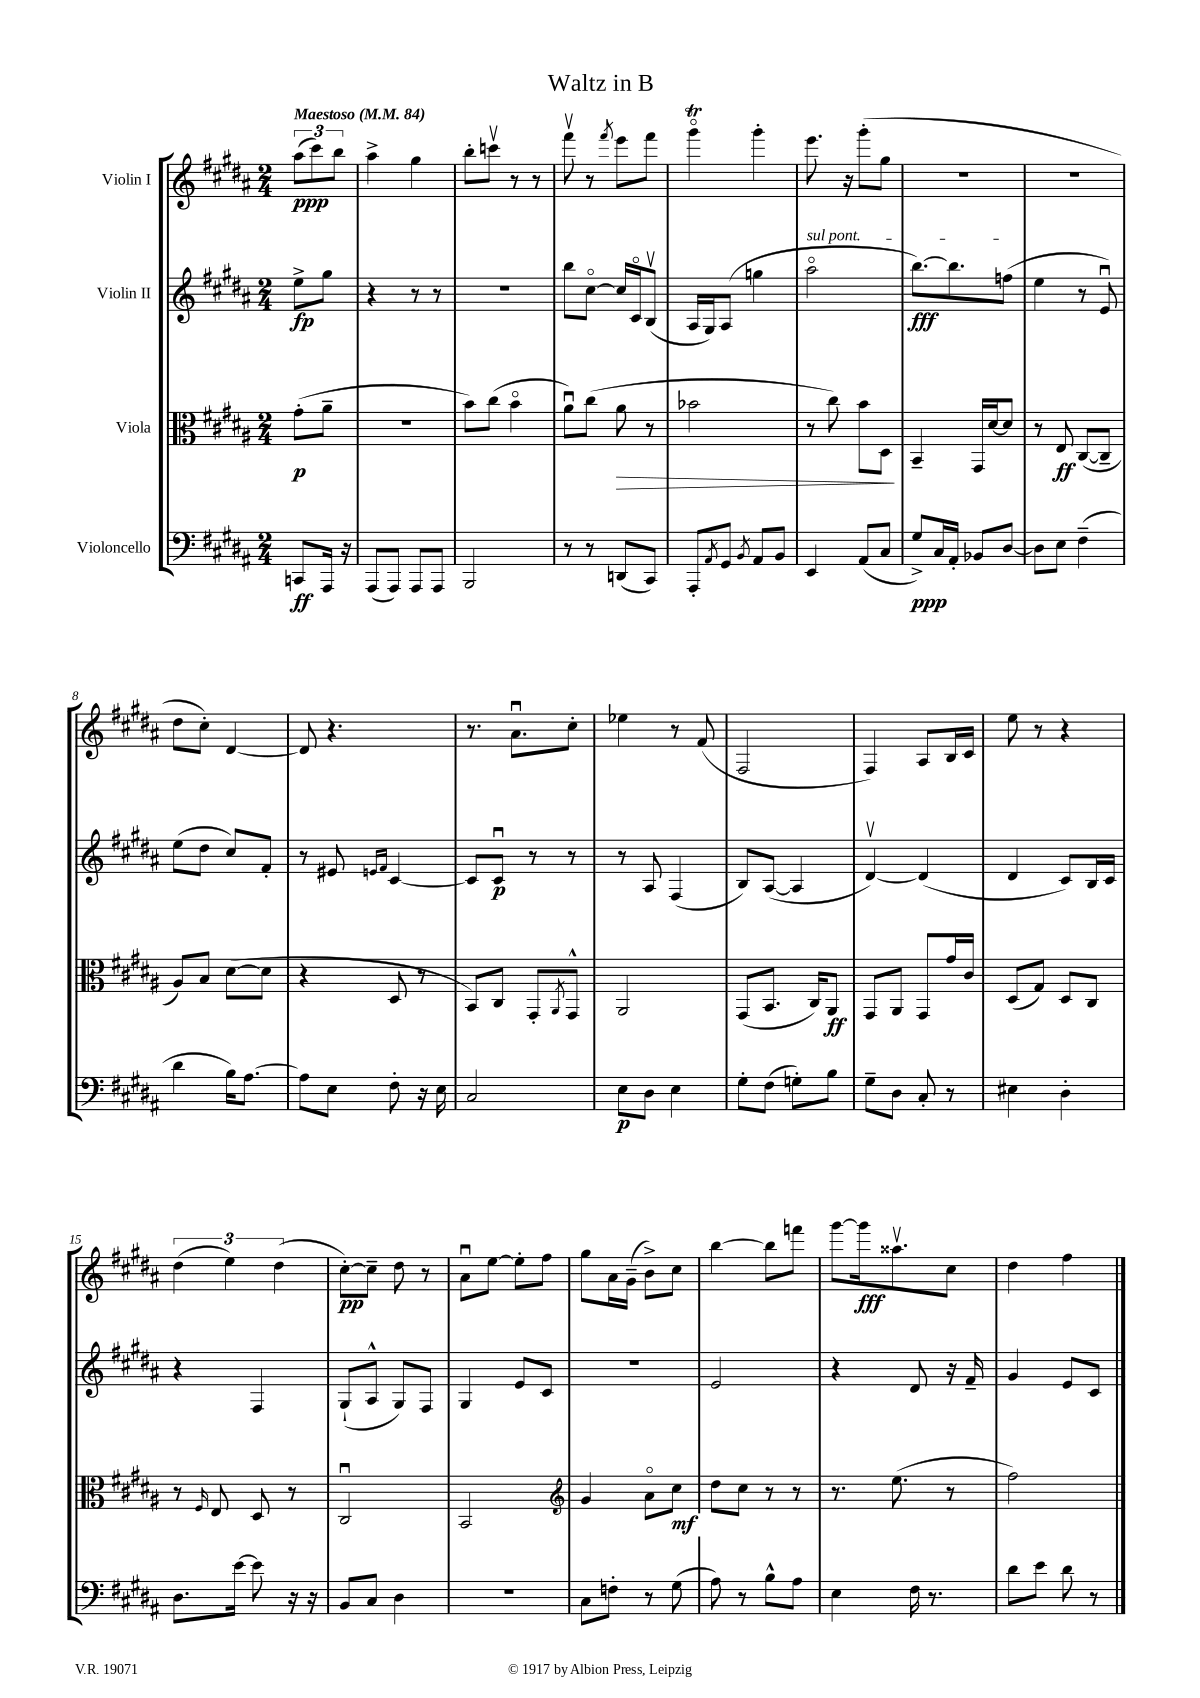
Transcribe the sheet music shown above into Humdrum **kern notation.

**kern	**kern	**kern	**kern
*staff4	*staff3	*staff2	*staff1
*clefF4	*clefC3	*clefG2	*clefG2
*k[f#c#g#d#a#]	*k[f#c#g#d#a#]	*k[f#c#g#d#a#]	*k[f#c#g#d#a#]
*M2/4	*M2/4	*M2/4	*M2/4
*MM84	*MM84	*MM84	*MM84
8CC	(8g#'	8ee^	(12aa#
.	.	.	12ccc#)
16AAA#	8a#~	8gg#	.
.	.	.	12bb
16r	.	.	.
=	=	=	=
(8AAA#	2r	4r	4aa#^
8AAA#)	.	.	.
8AAA#	.	8r	4gg#
8AAA#	.	8r	.
=	=	=	=
2BBB	8b)	2r	8bb'
.	(8cc#	.	8cccv
.	4bo	.	8r
.	.	.	8r
=	=	=	=
8r	8a#u)	8bb	8fff#v
8r	(8cc#	[8cc#o	8r
.	.	.	8qfff#
(8DD	8a#	16cc#]	8eee
.	.	16c#o	.
8CC#)	8r	(8Bv	8fff#
=	=	=	=
8AAA#'	2b-	16A#	4ggg#o
.	.	16G#)	.
8qAA#	.	.	.
8GG#	.	(8A#	.
8qBB	.	.	.
8AA#	.	4gg	4ggg#'
8BB	.	.	.
=	=	=	=
4EE	8r	2aa#o	8.eee
.	8cc#)	.	.
.	.	.	16r
(8AA#	8b	.	(8ggg#'
8C#	8D#	.	8gg#
=	=	=	=
8G#^)	4BB~	[8.bb)	2r
16C#	.	.	.
16AA#'	.	8.bb]	.
8BB-	16GG#	.	.
.	[16d#	.	.
[8D#	8d#]	(8ff	.
=	=	=	=
8D#]	8r	4ee	2r
8E	8E	.	.
(4F#~	([8C#	8r	.
.	8C#~]	8eu)	.
=	=	=	=
4d#	8A#)	(8ee	8dd#
.	8B	8dd#	8cc#')
16B)	([8d#	8cc#)	[4d#
[8.A#	.	.	.
.	8d#]	8f#'	.
=	=	=	=
8A#]	4r	8r	8d#]
8E	.	8e#	4.r
.	.	16qqe	.
.	.	16qqf#	.
8F#'	8D#	[4c#	.
16r	8r	.	.
16E	.	.	.
=	=	=	=
2C#	8BB)	8c#]	8.r
.	8C#	8c#u	.
.	.	.	8.a#u
.	8GG#'	8r	.
.	8qAA#	.	.
.	8GG#^^	8r	8cc#'
=	=	=	=
8E	2AA#	8r	4ee-
8D#	.	8A#	.
4E	.	(4F#	8r
.	.	.	(8f#
=	=	=	=
8G#'	(8GG#	8B)	2F#
(8F#	8.BB	([8A#	.
8G')	.	4A#]	.
.	16C#)	.	.
8B	8AA#	.	.
=	=	=	=
8G#~	8GG#	[4d#v)	4F#)
8D#	8AA#	.	.
8C#'	8GG#	(4d#]	8A#
8r	16g#	.	16B
.	16c#	.	16c#
=	=	=	=
4E#	(8D#	4d#	8ee
.	8G#)	.	8r
4D#'	8D#	8c#)	4r
.	8C#	16B	.
.	.	16c#	.
=	=	=	=
8.D#	8r	4r	(6dd#
.	16qqF#	.	.
.	8E	.	.
.	.	.	6ee)
[16e	.	.	.
8e]	8D#	4F#	.
.	.	.	(6dd#
16r	8r	.	.
16r	.	.	.
=	=	=	=
8BB	2C#u	(8G#`	[8cc#')
8C#	.	8A#^^	8cc#~]
4D#	.	8G#)	8dd#
.	.	8F#	8r
=	=	=	=
2r	2BB	4G#	8a#u
.	.	.	[8ee
.	.	8e	8ee']
.	.	8c#	8ff#
=	=	=	=
*	*clefG2	*	*
8C#	4g#	2r	8gg#
8F'	.	.	16a#
.	.	.	(16g#~
8r	8a#o	.	8b^)
(8G#	8cc#	.	8cc#
=	=	=	=
8A#)	8dd#	2e	[4bb
8r	8cc#	.	.
8B^^	8r	.	8bb]
8A#	8r	.	8fff
=	=	=	=
4E	8.r	4r	[8ggg#
.	.	.	16ggg#]
.	(8.ee	.	8.aa##v
16F#	.	8d#	.
8.r	.	.	.
.	8r	16r	8cc#
.	.	16f#~	.
=	=	=	=
8d#	2ff#)	4g#	4dd#
8e	.	.	.
8d#	.	8e	4ff#
8r	.	8c#	.
==	==	==	==
*-	*-	*-	*-
